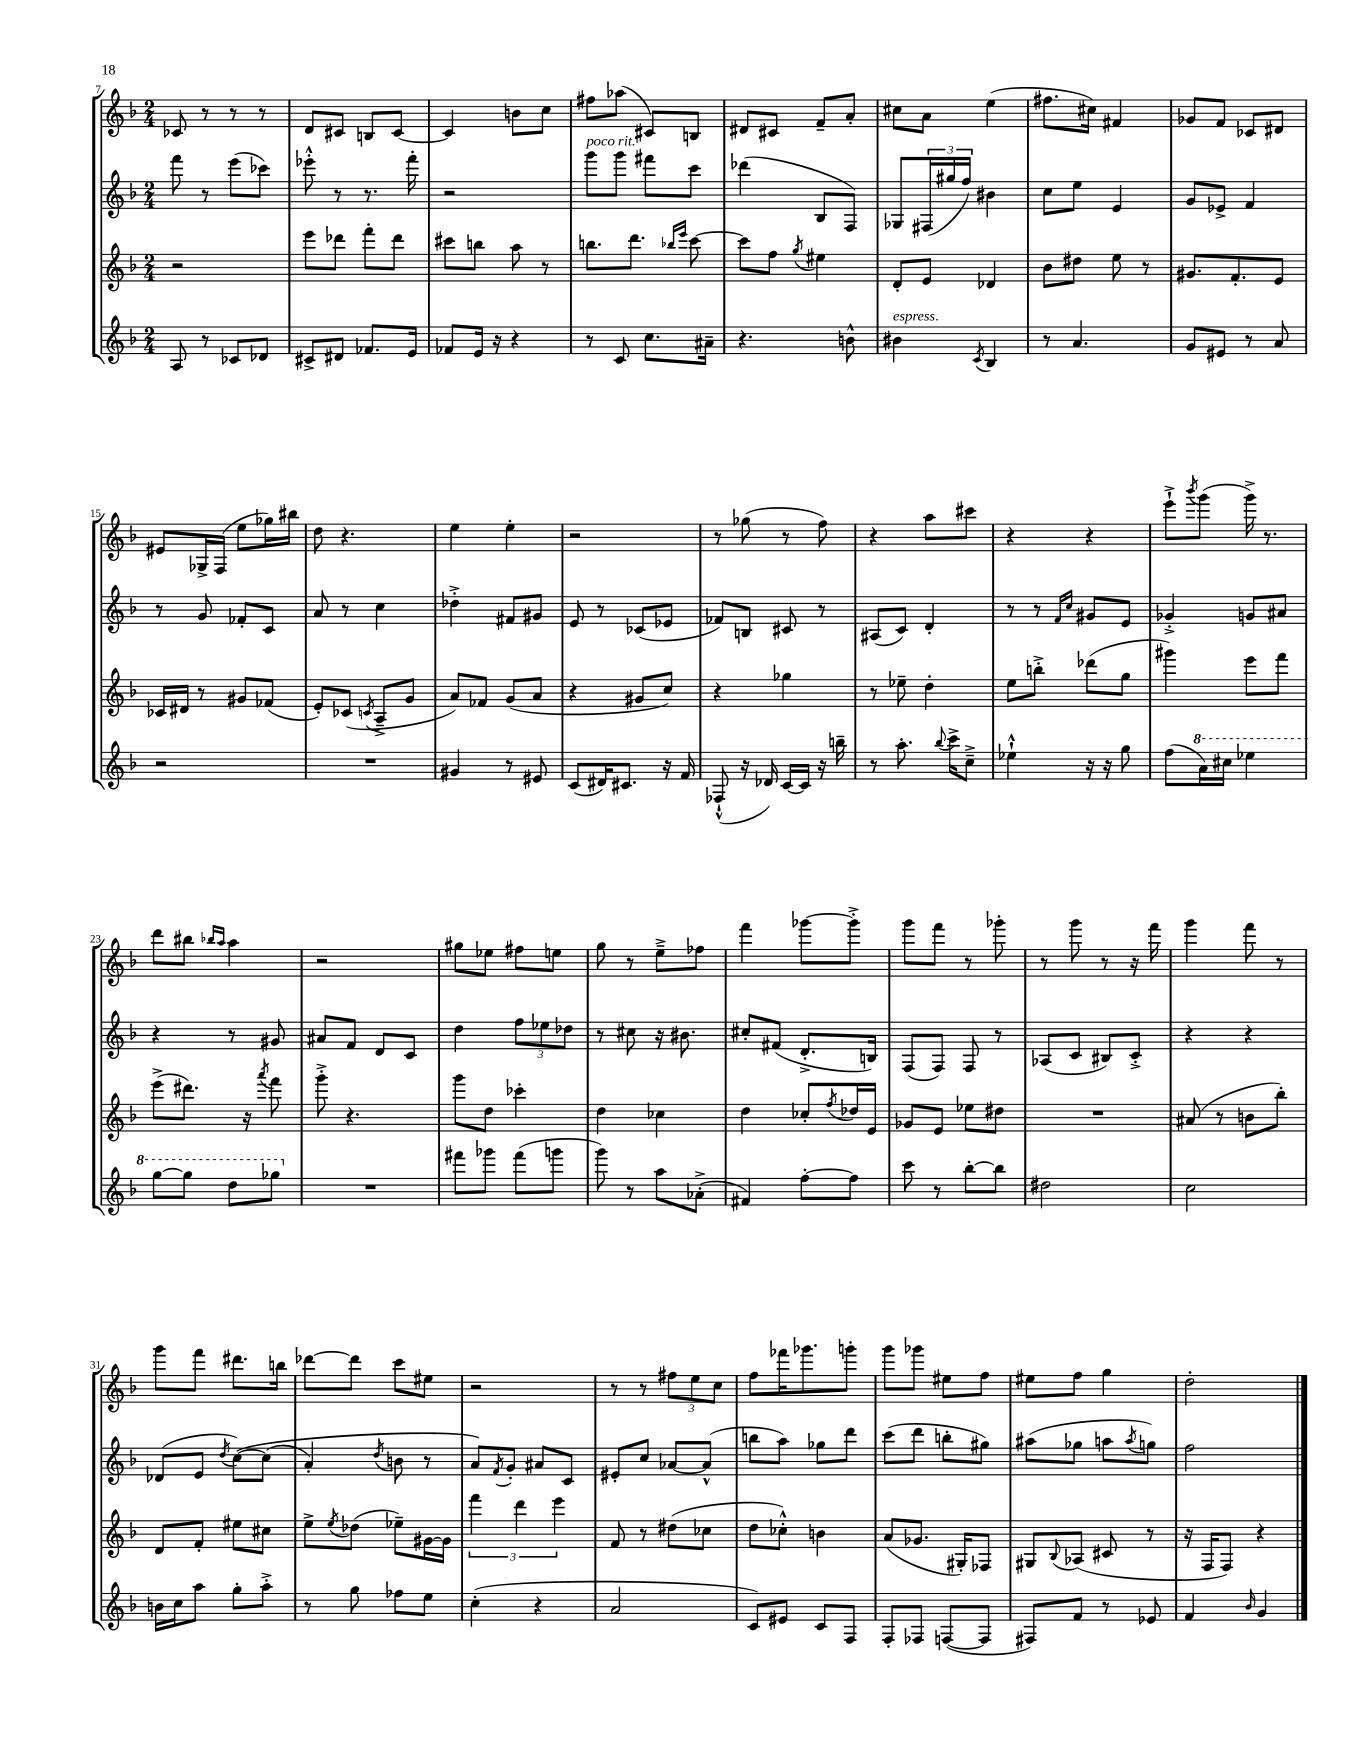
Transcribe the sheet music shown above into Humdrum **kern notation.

**kern	**kern	**kern	**kern
*part4	*part3	*part2	*part1
*staff4	*staff3	*staff2	*staff1
*clefG2	*clefG2	*clefG2	*clefG2
*k[b-]	*k[b-]	*k[b-]	*k[b-]
*M2/4	*M2/4	*M2/4	*M2/4
=7	=7	=7	=7
8A/	2r	8fff\	8c-X/
8r	.	8r	8r
8c-X/L	.	(8eee\L	8r
8d-X/J	.	8ccc-X\J)	8r
=8	=8	=8	=8
8c#X^/L	8eee\L	8eee-X'^^\	8d/L
8d#X/J	8ddd-X\J	8r	8c#X/J
8.f-X/L	8fff'\L	8.r	8Bn/L
.	8ddd-\J	.	[8c#/J
16e/Jk	.	16fff'\	.
=9	=9	=9	=9
8f-X/L	8ccc#X\L	2r	4c#/]
16e/Jk	8bbn\J	.	.
16r	.	.	.
4r	8aa\	.	8bn\L
.	8r	.	8cc\J
=10	=10	=10	=10
!	!	!LO:TX:a:i:t=poco rit.	!
8r	8.bbn\L	8ggg\L	8ff#X\L
8c/	.	8ggg\J	(8aa-X\J
.	8.ddd\J	.	.
8.cc\L	.	8fff#X\L	8c#X/L)
.	16qqbb-X/LL	.	.
.	16qqeee/JJ	.	.
.	[8ccc\	8ccc\J	8Bn/J
16a#X~\Jk	.	.	.
=11	=11	=11	=11
4.r	8ccc\L]	(4ddd-X\	8d#X/L
.	8ff\J	.	8c#X/J
.	8qgg/	.	.
.	4ee#X\	8B-/L	8f~/L
8bn^^\	.	8F/J)	8a'/J
=12	=12	=12	=12
!LO:TX:a:i:t=espress.	!	!	!
4b#X\	8d'/L	8G-X/L	8cc#X\L
.	8e/J	(24F#X/L	8a\J
.	.	24gg#X/	.
.	.	24ff/JJ)	.
8qc/	.	.	.
4B-/	4d-X/	4b#X\	(4ee\
=13	=13	=13	=13
8r	8b-\L	8cc\L	8.ff#X\L
4.a/	8dd#X\J	8ee\J	.
.	.	.	16cc#X\Jk)
.	8ee\	4e/	4f#X/
.	8r	.	.
=14	=14	=14	=14
8g/L	8.g#X/L	8g/L	8g-X/L
8e#X/J	.	8e-X^/J	8f/J
.	8.f'/	.	.
8r	.	4f/	8c-X/L
8a/	8e/J	.	8d#X/J
!!LO:LB:g=z
=15	=15	=15	=15
2r	16c-X/LL	8r	8e#X/L
.	16d#X/JJ	.	.
.	8r	8g/	16G-X^/L
.	.	.	(16F/JJ
.	8g#X/L	8f-X'/L	8ee\L
.	(8f-X/J	8c/J	16gg-X\L)
.	.	.	16bb#X\JJ
=16	=16	=16	=16
2r	8e'/L)	8a/	8dd\
.	(8c-X/J	8r	4.r
.	8qcn/	.	.
.	8A~^/L	4cc\	.
.	8g/J	.	.
=17	=17	=17	=17
4g#X/	8a/L)	4dd-X'^\	4ee\
.	8f-X/J	.	.
8r	(8g/L	8f#X/L	4ee'\
8e#X/	8a/J	8g#X/J	.
=18	=18	=18	=18
(8c/L	4r	8e/	2r
16d#X/K)	.	8r	.
8.c#X/J	.	.	.
.	8g#X/L	(8c-X/L	.
16r	8cc/J)	8e-X/J	.
16f/	.	.	.
=19	=19	=19	=19
(8F-X`^^/	4r	8f-X/L)	8r
16r	.	8Bn/J	(8gg-X\
16d-X/)	.	.	.
[16c/LL	4gg-X\	8c#X/	8r
16c/JJ]	.	.	.
16r	.	8r	8ff\)
16bbn~\	.	.	.
=20	=20	=20	=20
8r	8r	(8A#X/L	4r
8.aa'\	8ee-X~\	8c/J)	.
.	4dd'\	4d'/	8aa\L
8qqbb-/	.	.	.
16ccc^\KL	.	.	.
8cc~^\J	.	.	8ccc#X\J
=21	=21	=21	=21
4ee-X`^^\	8ee\L	8r	4r
.	8bbn'^\J	8r	.
.	.	16qqf/LL	.
.	.	16qqcc/JJ	.
16r	(8ddd-X\L	8g#X/L	4r
16r	.	.	.
8gg\	8gg\J	8e/J	.
=22	=22	=22	=22
(8ff\L	4ggg#X\)	4g-X'^/	8eee`^\L
.	.	.	8qbbb-/
*8va	*	*	*
16aa\L)	.	.	(8ggg\J
16ccc#X\JJ	.	.	.
4eee-X\	8eee\L	8gn/L	16ggg^\)
.	.	.	8.r
.	8fff\J	8a#X/J	.
!!LO:LB:g=z
=23	=23	=23	=23
[8ggg\L	(8eee^\L	4r	8ddd\L
8ggg\J]	8.ddd#X\J)	.	8bb#X\J
.	.	.	16qqbb-X/LL
.	.	.	16qqaa/JJ
8ddd\L	.	8r	4aa\
.	16r	.	.
.	8qaaa/	.	.
8ggg-X\J	8fff\	8g#X/	.
=24	=24	=24	=24
*X8va	*	*	*
2r	8ggg'^\	8a#X/L	2r
.	4.r	8f/J	.
.	.	8d/L	.
.	.	8c/J	.
=25	=25	=25	=25
8fff#X\L	8ggg\L	4dd\	8gg#X\L
8ggg-X\J	8dd\J	.	8ee-X\J
(8fff#\L	4ccc-X'\	12ff\L	8ff#X\L
.	.	12ee-X\	.
8gggn\J	.	.	8een\J
.	.	12dd-X\J	.
=26	=26	=26	=26
8ggg\)	4dd\	8r	8gg\
8r	.	8cc#X\	8r
8aa\L	4cc-X\	16r	8ee~^\L
.	.	8.b#X\	.
(8a-X'^\J	.	.	8ff-X\J
=27	=27	=27	=27
4f#X/)	4dd\	8cc#X'/L	4fff\
.	.	(8f#X/J	.
[8ff'\L	8cc-X'/L	8.d'^/L	[8ggg-X\L
.	8qff/	.	.
8ff\J]	16dd-X/L	.	8ggg-'^\J]
.	16e/JJ	16Bn/Jk)	.
=28	=28	=28	=28
8ccc\	8g-X/L	(8F/L	8ggg\L
8r	8e/J	8F/J)	8fff\J
[8bb-'\L	8ee-X\L	8F/	8r
8bb-\J]	8dd#X\J	8r	8ggg-X'\
=29	=29	=29	=29
2dd#X\	2r	(8A-X/L	8r
.	.	8c/J	8ggg\
.	.	8B#X/L)	8r
.	.	8c'^/J	16r
.	.	.	16fff\
=30	=30	=30	=30
2cc\	(8a#X/	4r	4ggg\
.	8r	.	.
.	8bn\L	4r	8fff\
.	8bb-'\J)	.	8r
!!LO:LB:g=z
=31	=31	=31	=31
16bn\LL	8d/L	(8d-X/L	8ggg\L
16cc\J	.	.	.
8aa\J	8f'/J	8e/J	8fff\J
.	.	8qdd/	.
8gg'\L	8ee#X\L	([8cc\L)	8.ddd#X\L
8aa'^\J	8cc#X\J	(8cc\J]	.
.	.	.	16bbn\Jk
=32	=32	=32	=32
8r	8ee^\L	4a'/)	[8ddd-X\L
.	8qee/	.	.
8gg\	(8dd-X\J	.	8ddd-\J]
.	.	8qdd/	.
8ff-X\L	8ee-X~\L)	8bn\	8ccc\L
8ee\J	[16g#X\L	8r	8ee#X\J
.	16g#\JJ]	.	.
=33	=33	=33	=33
(4cc'\	6fff\	8a/L)	2r
.	.	8qf/	.
.	.	8g'/J	.
.	6ddd\	.	.
4r	.	8a#X/L	.
.	6eee\	.	.
.	.	8c/J	.
=34	=34	=34	=34
2a/	8f/	8e#X'/L	8r
.	8r	8cc/J	8r
.	(8dd#X\L	[8a-X/L	12ff#X\L
.	.	.	12ee\
.	8cc-X\J	(8a-^^/J]	.
.	.	.	12cc\J
=35	=35	=35	=35
8c/L)	8dd\L	8bbn\L	8ff\L
8e#X/J	8cc-X'^^\J)	8aa\J)	16fff-X\K
.	.	.	8.ggg-X\
8c/L	4bn\	8gg-X\L	.
8F/J	.	8ddd\J	8gggn'\J
=36	=36	=36	=36
8F'/L	(8a/L	(8ccc\L	8ggg\L
8F-X/J	8.g-X/J	8ddd\J	8ggg-X\J
([8Fn/L	.	8bbn'\L	8ee#X\L
.	16G#X'/KL)	.	.
8F/J]	8F-X/J	8gg#X\J)	8ff\J
=37	=37	=37	=37
8F#X/L)	8G#X/L	(8aa#X\L	8ee#X\L
.	8qqB-/	.	.
8f/J	(8A-X/J	8gg-X\J	8ff\J
8r	8c#X/	8aan\L	4gg\
.	.	8qaa/	.
8e-X/	8r	8ggn\J)	.
=38	=38	=38	=38
4f/	16r	2ff\	2dd'\
.	16F/KL	.	.
.	8F/J)	.	.
16qqb-/	.	.	.
4g/	4r	.	.
==	==	==	==
*-	*-	*-	*-
